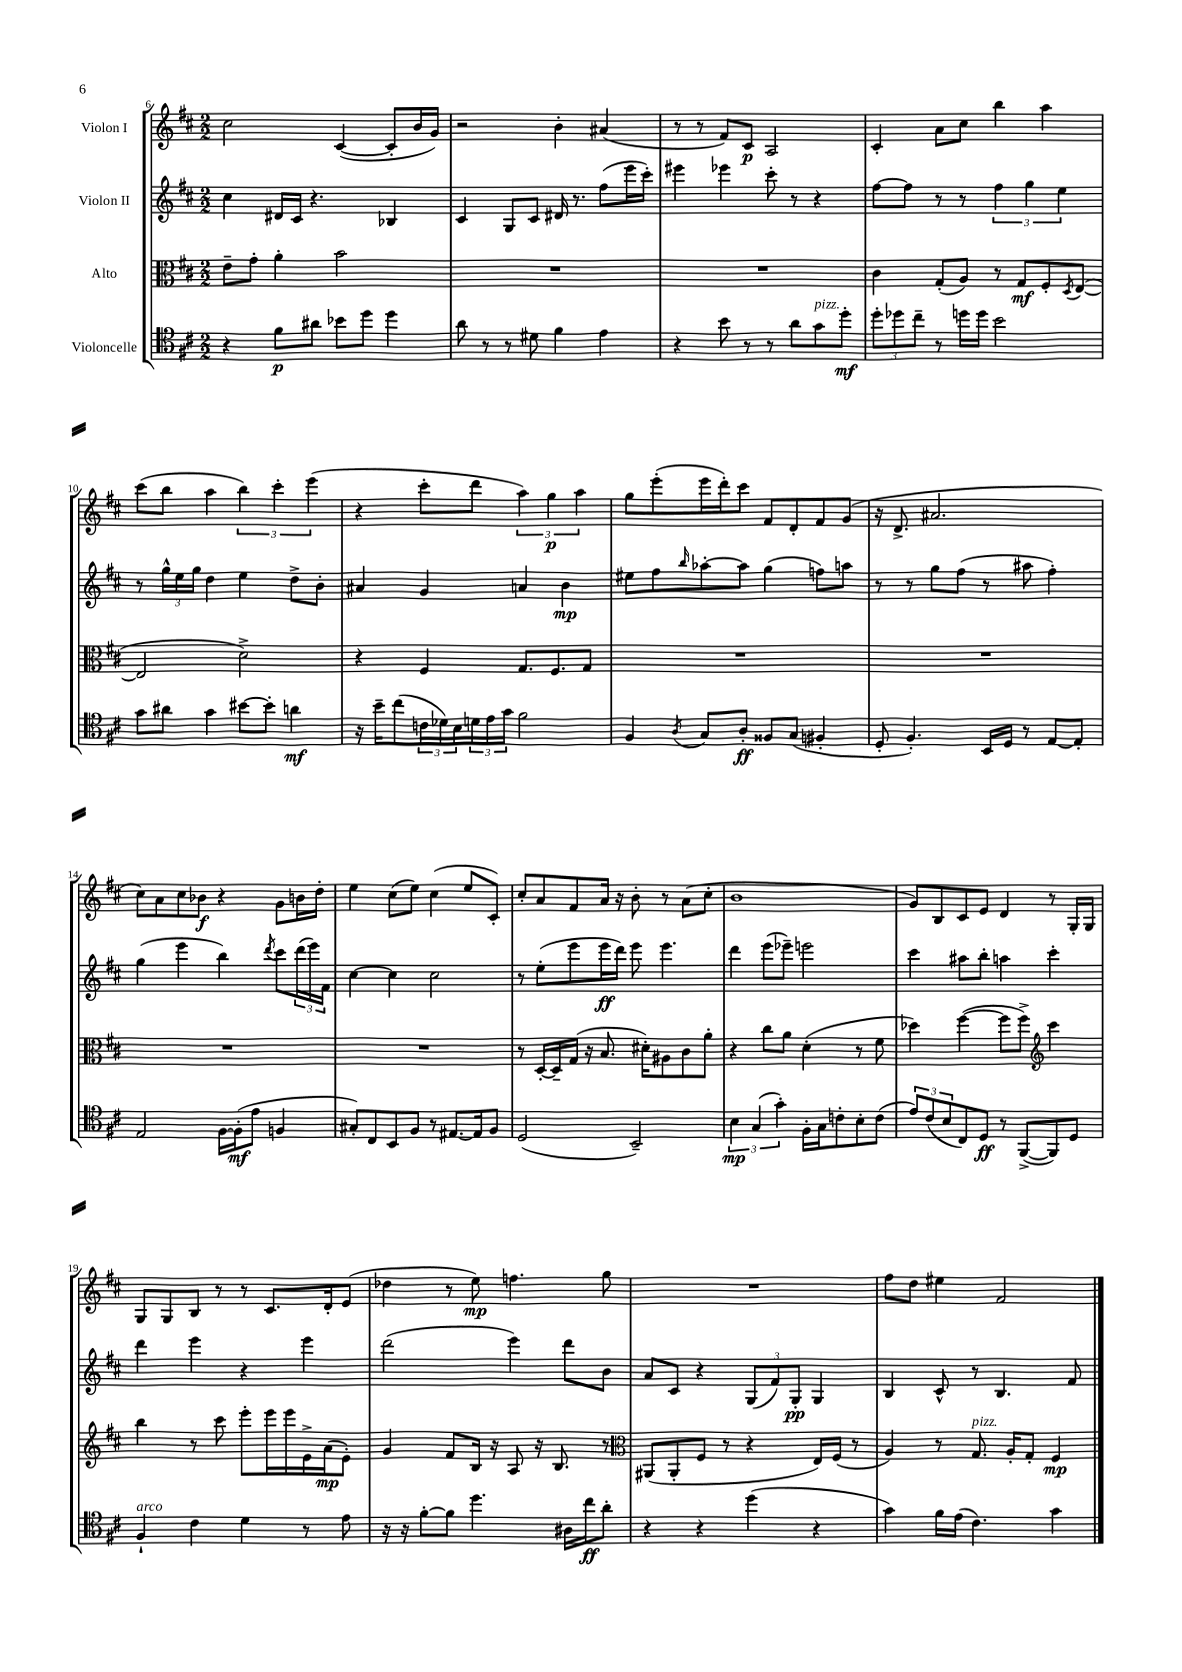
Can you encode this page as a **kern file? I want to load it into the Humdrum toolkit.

**kern	**kern	**kern	**kern
*staff4	*staff3	*staff2	*staff1
*clefC4	*clefC3	*clefG2	*clefG2
*k[f#c#]	*k[f#c#]	*k[f#c#]	*k[f#c#]
*M2/2	*M2/2	*M2/2	*M2/2
4r	8e~\L	4cc#\	2cc#\
.	8g'\J	.	.
8f#\L	4a'\	16d#/LL	.
.	.	16c#/JJ	.
8a#\J	.	4.r	.
8b-\L	2b\	.	([4c#/
8dd\J	.	.	.
4dd\	.	4B-/	8c#'/]L
.	.	.	16b/L
.	.	.	16g/JJ)
=	=	=	=
8a\	1r	4c#/	2r
8r	.	.	.
8r	.	8G/L	.
8d#\	.	8c#/J	.
4f#\	.	16d#/	4b'\
.	.	8.r	.
4e\	.	(8ff#\L	(4a#/
.	.	16eee\L	.
.	.	16ccc#'\JJ)	.
=	=	=	=
4r	1r	4eee#\	8r
.	.	.	8r
8b\	.	4eee-\	8f#/L)
8r	.	.	8c#/J
8r	.	8ccc#'\	2A/
8a\L	.	8r	.
8g\	.	4r	.
8dd'\J	.	.	.
=	=	=	=
12dd'\L	4c#\	[8ff#\L	4c#'/
12dd-\	.	.	.
.	.	8ff#\]J	.
12cc#~\J	.	.	.
8r	(8G'/L	8r	8a\L
16dd\LL	8A/J)	8r	8cc#\J
16dd\JJ	.	.	.
2b\	8r	6ff#\	4bb\
.	8G/L	.	.
.	.	6gg\	.
.	8F#'/	.	4aa\
.	.	6ee\	.
.	8qD/	.	.
.	([8E/J	.	.
=	=	=	=
8g\L	2E/]	8r	(8ccc#\L
8a#\J	.	24gg^^\LL	8bb\J
.	.	24ee\	.
.	.	24gg\JJ	.
4g\	.	4dd\	4aa\
[8b#\L	2d^\)	4ee\	6bb\)
8b#'\]J	.	.	.
.	.	.	6ccc#'\
4a\	.	8dd^\L	.
.	.	.	(6eee\
.	.	8b'\J	.
=	=	=	=
16r	4r	4a#/	4r
16b~\LK	.	.	.
(8cc#\	.	.	.
24c\L	4F#/	4g/	8ccc#'\L
24d-\)	.	.	.
24B\	.	.	.
24d\	.	.	8ddd\J
24e\	.	.	.
24g\JJ	.	.	.
2f#\	8.G/L	4a/	6aa\)
.	.	.	6gg\
.	8.F#/	.	.
.	.	4b\	.
.	.	.	6aa\
.	8G/J	.	.
=	=	=	=
4F#/	1r	8ee#\L	8gg\L
.	.	8ff#\	(8eee'\
8qA/	.	16qqbb/	.
8G/L	.	[8aa-'\	16eee\L
.	.	.	16ddd'\J)
8A'/J	.	8aa-\]J	8ccc#\J
8F##/L	.	(4gg\	8f#/L
(8G/J	.	.	8d'/
4F#'/	.	8ff\L)	8f#/
.	.	8aa\J	(8g/J
=	=	=	=
8D'/	1r	8r	16r
.	.	.	8.d^/
4.F#'/)	.	8r	.
.	.	8gg\L	2.a#/
.	.	(8ff#\J	.
16BB/LL	.	8r	.
16D/JJ	.	.	.
8r	.	8aa#\	.
[8E/L	.	4ff#'\)	.
8E'/]J	.	.	.
=	=	=	=
2E/	1r	(4gg\	8cc#\L)
.	.	.	8a\
.	.	4eee\	8cc#\
.	.	.	8b-\J
[16F#\LL	.	4bb\)	4r
(16F#'\]J	.	.	.
8e\J	.	.	.
.	.	8qddd/	.
4F/	.	8ccc#\L	8g\L
.	.	(24ddd\L	16b\L
.	.	24eee\)	.
.	.	.	16dd'\JJ
.	.	24f#\JJ	.
=	=	=	=
8G#'/L)	1r	[4cc#\	4ee\
8C#/	.	.	.
8BB/	.	4cc#\]	(8cc#\L
8F#/J	.	.	8ee\J)
8r	.	2cc#\	(4cc#\
[8.E#/L	.	.	.
.	.	.	8ee/L
16E#/]k	.	.	.
8F#/J	.	.	8c#'/J)
=	=	=	=
(2D/	8r	8r	8cc#'/L
.	[16D'/LL	(8ee'\L	8a/
.	16D~/]	.	.
.	(16G/JJ	8eee\	8f#/
.	16r	.	.
.	8.B/	16eee\L	16a/Jk
.	.	16ddd\JJ)	16r
2BB~/)	.	8eee\	8b'\
.	16d#'\LK)	.	.
.	8A#\	4.eee\	8r
.	8c#\	.	(8a\L
.	8a'\J	.	8cc#'\J
=	=	=	=
6B\	4r	4ddd\	1b
(6G/	.	.	.
.	8cc#\L	(8eee\L	.
6g'\)	.	.	.
.	8a\J	8eee-~\J)	.
16F#'\LL	(4d'\	2eee\	.
16G\J	.	.	.
8c'\	.	.	.
8B'\	8r	.	.
(8c\J	8f#\	.	.
=	=	=	=
12e/L)	4dd-\)	4ccc#\	8g/L)
(12c#/	.	.	.
.	.	.	8B/
12B/	.	.	.
8C#/)	([4ff#\	8aa#\L	8c#/
8D/J	.	8bb'\J	8e/J
8r	8ff#\]L	4aa\	4d/
([8FF#^/L	8ff#^\J)	.	.
*	*clefG2	*	*
8FF#/])	4ccc#\	4ccc#'\	8r
8D/J	.	.	16G'/LL
.	.	.	16G/JJ
=	=	=	=
4F#`/	4bb\	4ddd\	8G/L
.	.	.	8G/
4c#\	8r	4eee\	8B/J
.	8ccc#\	.	8r
4d\	8eee'\L	4r	8r
.	16eee\L	.	8.c#/L
.	16eee\	.	.
8r	16e^\	4eee\	.
.	(16a\J	.	16d'/k
8e\	8e'\J)	.	(8e/J
=	=	=	=
16r	4g/	(2ddd\	4dd-\
16r	.	.	.
[8f#'\L	.	.	.
8f#\]J	8f#/L	.	8r
4.dd\	16B/Jk	.	8ee\)
.	16r	.	.
.	8A/	4eee\)	4.ff\
.	16r	.	.
.	8.B/	.	.
16A#\LL	.	8ddd\L	.
16cc#\J	.	.	.
8a'\J	8r	8b\J	8gg\
=	=	=	=
*	*clefC3	*	*
4r	(8AA#/L	8a/L	1r
.	8AA#'/	8c#/J	.
4r	8F#/J	4r	.
.	8r	.	.
(4dd\	4r	(12G/L	.
.	.	12f#/)	.
.	.	12G'/J	.
4r	16E/LL)	4G/	.
.	(16F#/JJ	.	.
.	8r	.	.
=	=	=	=
4g\)	4A/)	4B/	8ff#\L
.	.	.	8dd\J
16f#\LL	8r	8c#^^/	4ee#\
(16e\JJ	.	.	.
4.c#\)	8.G/	8r	.
.	.	4.B/	2f#/
.	16A'/LK	.	.
.	8G'/J	.	.
4g\	4F#/	.	.
.	.	8f#/	.
==	==	==	==
*-	*-	*-	*-
